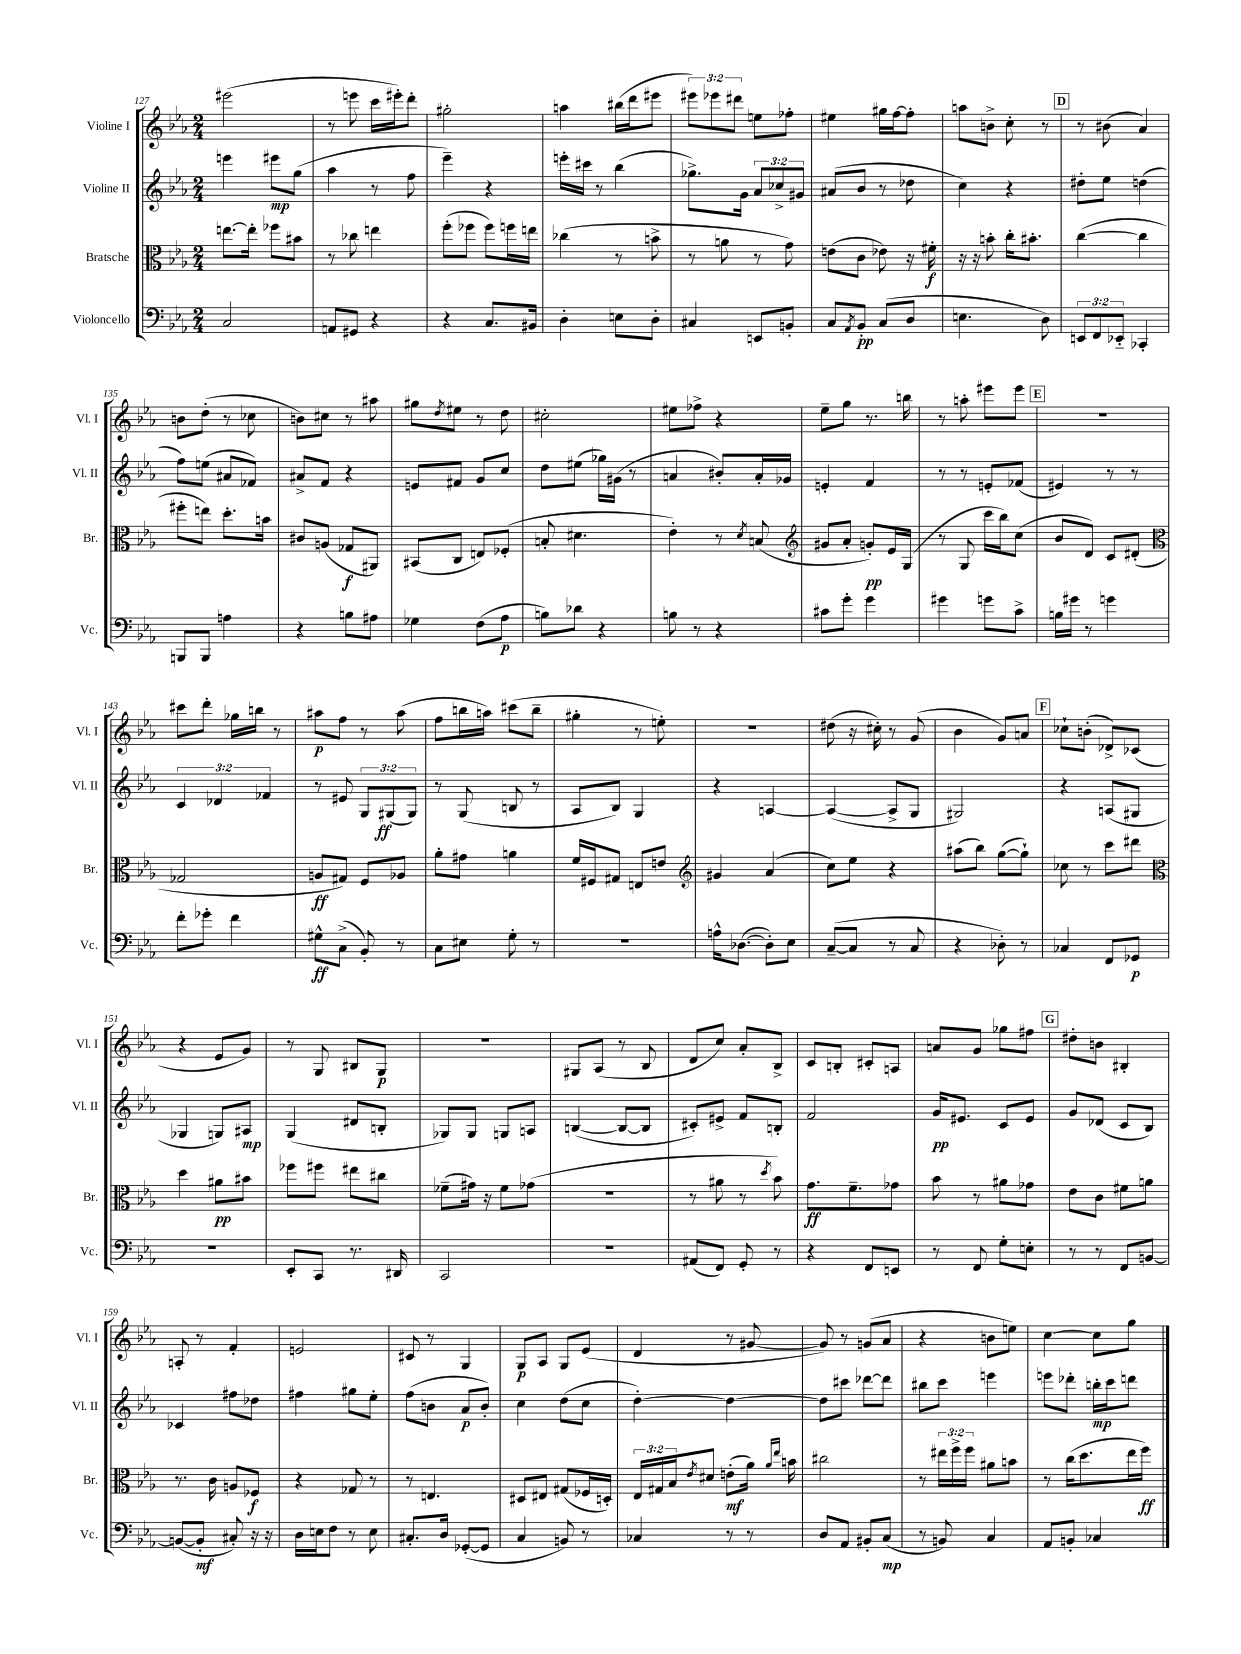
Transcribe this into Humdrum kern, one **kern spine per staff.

**kern	**dynam	**kern	**dynam	**kern	**dynam	**kern	**dynam
*part4	*part4	*part3	*part3	*part2	*part2	*part1	*part1
*staff4	*staff4	*staff3	*staff3	*staff2	*staff2	*staff1	*staff1
*I"Violoncello	*	*I"Bratsche	*	*I"Violine II	*	*I"Violine I	*
*I'Vc.	*	*I'Br.	*	*I'Vl. II	*	*I'Vl. I	*
*clefF4	*	*clefC3	*	*clefG2	*	*clefG2	*
*k[b-e-a-]	*	*k[b-e-a-]	*	*k[b-e-a-]	*	*k[b-e-a-]	*
*M2/4	*	*M2/4	*	*M2/4	*	*M2/4	*
=127	=127	=127	=127	=127	=127	=127	=127
2C/	.	[8.een\L	.	4eeen\	.	(2eee#X\	.
.	.	16ee'\Jk]	.	.	.	.	.
.	.	8ff-X\L	.	8eee#X\L	mp	.	.
.	.	8b#X\J	.	(8gg\J	.	.	.
=128	=128	=128	=128	=128	=128	=128	=128
8AAn/L	.	8r	.	4aa-\	.	8r	.
8GG#X/J	.	8cc-X\	.	.	.	8eeen\	.
4r	.	4een\	.	8r	.	16ccc\LL	.
.	.	.	.	.	.	16eee#X'\J)	.
.	.	.	.	8ff\	.	8ddd'\J	.
=129	=129	=129	=129	=129	=129	=129	=129
4r	.	(8ff'\L	.	4eee-~\)	.	2gg#X'\	.
.	.	8ff-X\J	.	.	.	.	.
8.C/L	.	8ff-\L)	.	4r	.	.	.
.	.	16ffn\L	.	.	.	.	.
16BB#X/Jk	.	16een\JJ	.	.	.	.	.
=130	=130	=130	=130	=130	=130	=130	=130
4D'\	.	(4cc-X\	.	16eeen'\LL	.	4aan\	.
.	.	.	.	16ccc#X\JJ	.	.	.
.	.	.	.	8r	.	.	.
8En\L	.	8r	.	(4bb-\	.	(16bb#X\LL	.
.	.	.	.	.	.	16ddd\J	.
8D'\J	.	8bn^\	.	.	.	8eee#X\J	.
=131	=131	=131	=131	=131	=131	=131	=131
4C#X/	.	8r	.	8.gg-X^\L)	.	12eee#X\L)	.
.	.	.	.	.	.	12eee-X\	.
.	.	8an\	.	.	.	.	.
.	.	.	.	.	.	12ddd#X\J	.
.	.	.	.	16g\Jk	.	.	.
8EEn/L	.	8r	.	12a-/L	.	8een\L	.
.	.	.	.	12cc-X^/	.	.	.
8BBn'/J	.	8g\)	.	.	.	8ff-X'\J	.
.	.	.	.	12g#X/J	.	.	.
=132	=132	=132	=132	=132	=132	=132	=132
8C/L	.	(8en\L	.	(8a#X/L	.	4ee#X\	.
8qAA-/	.	.	.	.	.	.	.
8BB-'/J	pp	8c\J	.	8b-/J	.	.	.
(8C/L	.	8e-X\)	.	8r	.	16gg#X\LL	.
.	.	.	.	.	.	[16ff\J	.
8D/J	.	16r	.	8dd-X\	.	8ff'\J]	.
.	.	16f#X'\	f	.	.	.	.
=133	=133	=133	=133	=133	=133	=133	=133
4.En\	.	16r	.	4cc\)	.	8aan\L	.
.	.	16r	.	.	.	.	.
.	.	8bn'\	.	.	.	8bn^\J	.
.	.	16cc'\KL	.	4r	.	8cc'\	.
.	.	8.b#X'\J	.	.	.	.	.
8D\)	.	.	.	.	.	8r	.
!!LO:REH:place=s1:t=D
=134	=134	=134	=134	=134	=134	=134	=134
12EEn/L	.	([4cc\	.	8dd#X'\L	.	8r	.
12FF/	.	.	.	.	.	.	.
.	.	.	.	8ee-\J	.	(8b#X\	.
12EE-X/J	.	.	.	.	.	.	.
4CC-X'/	.	4cc\]	.	(4ddn\	.	4a-/)	.
!!LO:LB:g=z
=135	=135	=135	=135	=135	=135	=135	=135
8BBBn/L	.	8ff#X'\L	.	8ff\L)	.	8bn\L	.
8BBB/J	.	8een\J)	.	(8een\J	.	(8dd'\J	.
4An\	.	8.dd'\L	.	8a#X/L	.	8r	.
.	.	.	.	8f-X/J)	.	8cc-X\	.
.	.	16bn\Jk	.	.	.	.	.
=136	=136	=136	=136	=136	=136	=136	=136
4r	.	8c#X/L	.	8a#X^/L	.	8bn\L)	.
.	.	(8An/J	.	8f/J	.	8cc#X\J	.
8Bn\L	.	8G-X/L	f	4r	.	8r	.
8A#X\J	.	8AA#X/J)	.	.	.	8aa#X\	.
=137	=137	=137	=137	=137	=137	=137	=137
4G-X\	.	(8BB#X/L	.	8en/L	.	8gg#X\L	.
.	.	.	.	.	.	8qdd/	.
.	.	8C/J	.	8f#X/J	.	8ee#X\J	.
(8F\L	.	8En/L)	.	8g/L	.	8r	.
8A-\J	p	(8F-X'/J	.	8cc/J	.	8dd\	.
=138	=138	=138	=138	=138	=138	=138	=138
8Bn\L)	.	8Bn'/	.	8dd\L	.	2cc#X'\	.
8d-X\J	.	4.d#X\	.	(8ee#X\J	.	.	.
4r	.	.	.	16gg-X\LL)	.	.	.
.	.	.	.	(16g#X\JJ	.	.	.
.	.	.	.	8r	.	.	.
=139	=139	=139	=139	=139	=139	=139	=139
8Bn\	.	4e-'\)	.	4an/	.	8ee#X\L	.
8r	.	.	.	.	.	8ff-X^\J	.
4r	.	8r	.	8b#X'/L)	.	4r	.
.	.	8qd/	.	.	.	.	.
.	.	(8Bn/	.	16a'/L	.	.	.
.	.	.	.	16g-X/JJ	.	.	.
=140	=140	=140	=140	=140	=140	=140	=140
*	*	*clefG2	*	*	*	*	*
8c#X\L	.	8g#X/L	.	4en'/	.	8ee-~\L	.
8g'\J	.	8a-'/J	.	.	.	8gg\J	.
4g\	.	8gn'/L)	pp	4f/	.	8.r	.
.	.	16e-/L	.	.	.	.	.
.	.	(16G/JJ	.	.	.	16bbn\	.
=141	=141	=141	=141	=141	=141	=141	=141
4g#X\	.	8r	.	8r	.	8r	.
.	.	8G/	.	8r	.	8aan'\	.
8gn\L	.	16ccc\LL	.	8en'/L	.	8eee#X\L	.
.	.	16bb-\J)	.	.	.	.	.
8c^\J	.	(8cc\J	.	(8f-X/J	.	8eee#\J	.
!!LO:REH:place=s1:t=E
=142	=142	=142	=142	=142	=142	=142	=142
16Bn\LL	.	8b-/L	.	4e#X/)	.	2r	.
16g#X\JJ	.	.	.	.	.	.	.
8r	.	8d/J)	.	.	.	.	.
4gn\	.	8c/L	.	8r	.	.	.
.	.	(8d#X'/J	.	8r	.	.	.
!!LO:LB:g=z
=143	=143	=143	=143	=143	=143	=143	=143
*	*	*clefC3	*	*	*	*	*
8f'\L	.	2G-X/	.	6c/	.	8ccc#X\L	.
8g-X'\J	.	.	.	.	.	8ddd'\J	.
.	.	.	.	6d-X/	.	.	.
4f\	.	.	.	.	.	16gg-X\LL	.
.	.	.	.	.	.	16bbn\JJ	.
.	.	.	.	6f-X/	.	.	.
.	.	.	.	.	.	8r	.
=144	=144	=144	=144	=144	=144	=144	=144
8G#X^^\L	ff	8An/L	ff	8r	.	8aa#X\L	p
(8C^\J	.	8G#X/J)	.	8e#X/	.	8ff\J	.
8BB-'/)	.	8F/L	.	12G/L	.	8r	.
.	.	.	.	(12G#X/	ff	.	.
8r	.	8A-X/J	.	.	.	(8aa#\	.
.	.	.	.	12G#/J)	.	.	.
=145	=145	=145	=145	=145	=145	=145	=145
8C\L	.	8a-'\L	.	8r	.	8ff\L	.
8E#X\J	.	8g#X\J	.	(8G/	.	16bbn\L	.
.	.	.	.	.	.	16aan\JJ)	.
8G'\	.	4an\	.	8Bn/	.	(8ccc#X\L	.
8r	.	.	.	8r	.	8bb~\J	.
=146	=146	=146	=146	=146	=146	=146	=146
2r	.	16f/LL	.	8A-/L	.	4gg#X'\	.
.	.	16F#X/J	.	.	.	.	.
.	.	8G#X/J	.	8B-/J)	.	.	.
.	.	8En/L	.	4G/	.	8r	.
.	.	8en/J	.	.	.	8een'\)	.
=147	=147	=147	=147	=147	=147	=147	=147
*	*	*clefG2	*	*	*	*	*
16An^^\KL	.	4g#X/	.	4r	.	2r	.
([8.D-X\J	.	.	.	.	.	.	.
8D-'\L])	.	(4a-/	.	[4An/	.	.	.
8E-\J	.	.	.	.	.	.	.
=148	=148	=148	=148	=148	=148	=148	=148
([8C~/L	.	8cc\L)	.	(4A/_	.	(8dd#X\	.
8C/J]	.	8ee-\J	.	.	.	16r	.
.	.	.	.	.	.	16cc#X'\)	.
8r	.	4r	.	8A^/L]	.	8r	.
8C/	.	.	.	8G/J	.	(8g/	.
=149	=149	=149	=149	=149	=149	=149	=149
4r	.	(8aa#X\L	.	2G#X/)	.	4b-\	.
.	.	8bb-\J)	.	.	.	.	.
8D-X'\)	.	([8gg\L	.	.	.	8g/L)	.
8r	.	8gg`\J])	.	.	.	8an/J	.
!!LO:REH:place=s1:t=F
=150	=150	=150	=150	=150	=150	=150	=150
4C-X/	.	8cc-X\	.	4r	.	8cc-X`\L	.
.	.	8r	.	.	.	(8bn'\J	.
8FF/L	.	8ccc\L	.	(8An/L	.	8d-X^/L)	.
8GG-X/J	p	8ddd#X\J	.	8G#X/J	.	(8c-X/J	.
!!LO:LB:g=z
=151	=151	=151	=151	=151	=151	=151	=151
*	*	*clefC3	*	*	*	*	*
2r	.	4dd\	.	4G-X/	.	4r	.
.	.	8a#X\L	pp	8Gn/L)	.	8e-/L	.
.	.	8b#X\J	.	8A#X/J	mp	8g/J)	.
=152	=152	=152	=152	=152	=152	=152	=152
8EE-'/L	.	8ff-X\L	.	(4G/	.	8r	.
8CC/J	.	8ff#X\J	.	.	.	8G/	.
8.r	.	8ee#X\L	.	8d#X/L	.	8B#X/L	.
.	.	8cc#X\J	.	8Bn'/J	.	8G/J	p
16DD#X/	.	.	.	.	.	.	.
=153	=153	=153	=153	=153	=153	=153	=153
2CC/	.	(8f-X~\L	.	8G-X/L)	.	2r	.
.	.	16g#X\Jk)	.	8G-/J	.	.	.
.	.	16r	.	.	.	.	.
.	.	8f-\L	.	8Gn/L	.	.	.
.	.	(8g-X\J	.	8An/J	.	.	.
=154	=154	=154	=154	=154	=154	=154	=154
2r	.	2r	.	([4Bn/	.	8G#X/L	.
.	.	.	.	.	.	(8A-/J	.
.	.	.	.	8B/L_	.	8r	.
.	.	.	.	8B/J]	.	8B-/	.
=155	=155	=155	=155	=155	=155	=155	=155
(8AA#X/L	.	8r	.	8c#X'/L)	.	8d/L	.
8FF/J)	.	8a#X\	.	8e#X^/J	.	8cc/J)	.
8GG'/	.	8r	.	8f/L	.	8a-'/L	.
.	.	8qdd/	.	.	.	.	.
8r	.	8b-\)	.	8Bn'/J	.	8B-^/J	.
=156	=156	=156	=156	=156	=156	=156	=156
4r	.	8.g\L	ff	2f/	.	8c/L	.
.	.	.	.	.	.	8Bn'/J	.
.	.	8.f~\	.	.	.	.	.
8FF/L	.	.	.	.	.	8c#X'/L	.
8EEn/J	.	8g-X\J	.	.	.	8An/J	.
=157	=157	=157	=157	=157	=157	=157	=157
8r	.	8b-\	.	16g/KL	pp	8an/L	.
.	.	.	.	8.e#X/J	.	.	.
8FF/	.	8r	.	.	.	8g/J	.
8G'\L	.	8a#X\L	.	8c/L	.	8gg-X\L	.
8En'\J	.	8g-X\J	.	8e#/J	.	8ff#X\J	.
!!LO:REH:place=s1:t=G
=158	=158	=158	=158	=158	=158	=158	=158
8r	.	8e-\L	.	8g/L	.	8dd#X'\L	.
8r	.	8c\J	.	(8d-X/J	.	8bn\J	.
8FF/L	.	8f#X\L	.	8c/L	.	4B#X'/	.
[8BBn/J	.	8an\J	.	8B-/J)	.	.	.
!!LO:LB:g=z
=159	=159	=159	=159	=159	=159	=159	=159
(8BBn/L_	.	8.r	.	4c-X/	.	8An'/	.
8BB'/J]	mf	.	.	.	.	8r	.
.	.	16c\	.	.	.	.	.
8C#X'/)	.	8An/L	.	8ff#X\L	.	4f'/	.
16r	.	8F-X/J	f	8dd-X\J	.	.	.
16r	.	.	.	.	.	.	.
=160	=160	=160	=160	=160	=160	=160	=160
16D\LL	.	4r	.	4ff#X\	.	2en/	.
16En\J	.	.	.	.	.	.	.
8F\J	.	.	.	.	.	.	.
8r	.	8G-X/	.	8gg#X\L	.	.	.
8E\	.	8r	.	8ee-'\J	.	.	.
=161	=161	=161	=161	=161	=161	=161	=161
8.C#X'/L	.	8r	.	(8ff\L	.	8c#X/	.
.	.	4.En/	.	8bn\J	.	8r	.
16D/Jk	.	.	.	.	.	.	.
([8GG-X'/L	.	.	.	8a-/L	p	4G/	.
8GG-/J]	.	.	.	8b'/J)	.	.	.
=162	=162	=162	=162	=162	=162	=162	=162
4C/	.	8D#X/L	.	4cc\	.	8G/L	p
.	.	8E#X/J	.	.	.	8A-/J	.
8BBn/)	.	(8G#X/L	.	(8dd\L	.	8G/L	.
8r	.	16F-X/L	.	8cc\J	.	(8e-/J	.
.	.	16Dn'/JJ)	.	.	.	.	.
=163	=163	=163	=163	=163	=163	=163	=163
4C-X/	.	24E-/LL	.	[4dd'\)	.	4d/	.
.	.	24G#X/	.	.	.	.	.
.	.	24B-/J	.	.	.	.	.
.	.	8qe-/	.	.	.	.	.
.	.	8d#X/J	.	.	.	.	.
8r	.	(8en'\L	mf	4dd\_	.	8r	.
8r	.	16a-\Jk)	.	.	.	[8g#X/	.
.	.	16qqa-/LL	.	.	.	.	.
.	.	16qqee-/JJ	.	.	.	.	.
.	.	16bn\	.	.	.	.	.
=164	=164	=164	=164	=164	=164	=164	=164
8D/L	.	2cc#X\	.	8dd\L]	.	8g#/])	.
8AA-/J	.	.	.	8ccc#X\J	.	8r	.
8BB#X'/L	.	.	.	[8ddd-X\L	.	(8gn/L	.
(8C/J	mp	.	.	8ddd-\J]	.	8a-/J	.
=165	=165	=165	=165	=165	=165	=165	=165
8r	.	8r	.	8bb#X\L	.	4r	.
8BBn/)	.	24ee#X\LL	.	8ccc\J	.	.	.
.	.	24ff^\	.	.	.	.	.
.	.	24ff\JJ	.	.	.	.	.
4C/	.	8a#X\L	.	4eeen\	.	8bn\L	.
.	.	8bn\J	.	.	.	8een\J)	.
=166	=166	=166	=166	=166	=166	=166	=166
8AA-/L	.	8r	.	8eeen\L	.	[4cc\	.
8BBn'/J	.	(16cc\KL	.	8ddd-X'\J	.	.	.
.	.	8.dd\	.	.	.	.	.
4C-X/	.	.	.	16bbn'\LL	mp	8cc\L]	.
.	.	.	.	16ccc\J	.	.	.
.	.	16ee-\L	.	8dddn\J	.	8gg\J	.
.	.	16ff\JJ)	ff	.	.	.	.
==	==	==	==	==	==	==	==
*-	*-	*-	*-	*-	*-	*-	*-
